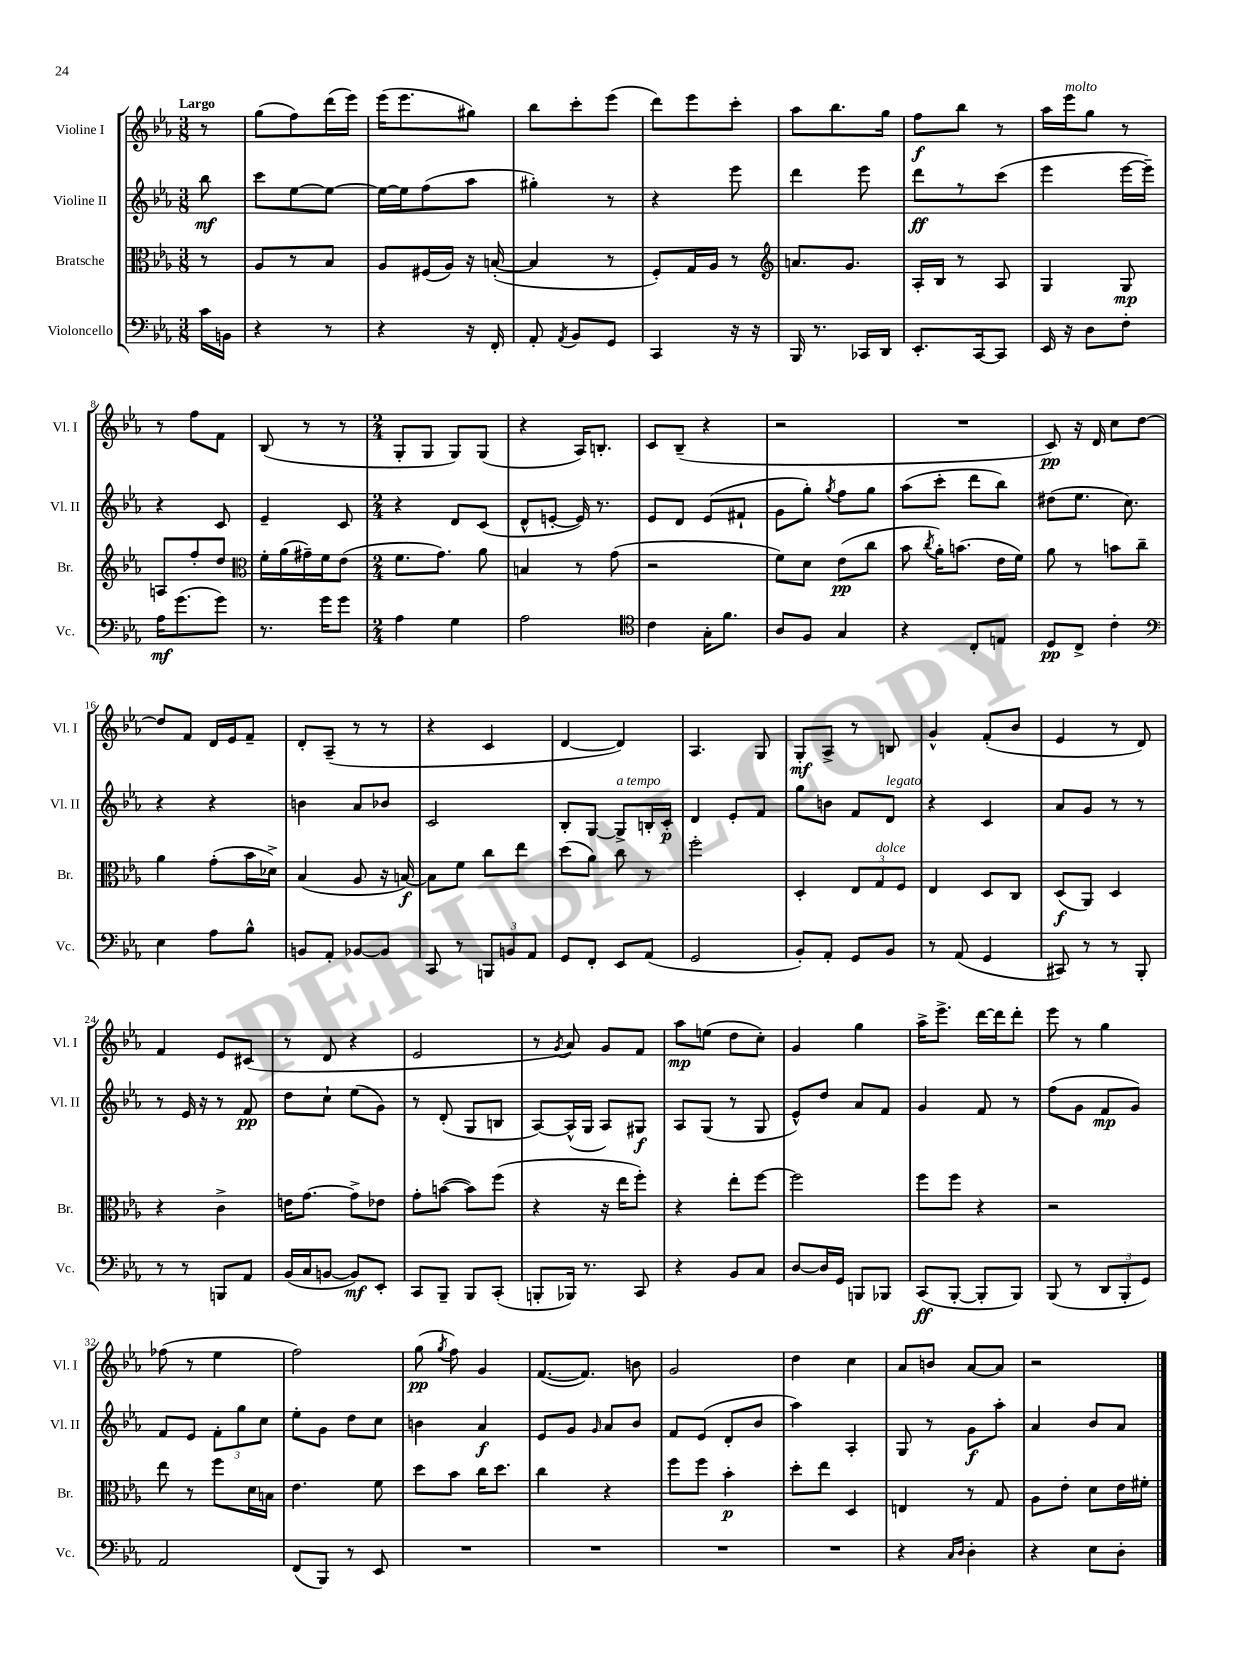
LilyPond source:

<<
\new StaffGroup <<
\new Staff = "s0" \with { instrumentName = "Violine I" shortInstrumentName = "Vl. I" } {
    \clef treble \key ees \major \numericTimeSignature \time 3/8 \partial 8 \tempo "Largo"
    \autoBeamOff r8 |
    g''8[( f''8) d'''16( ees'''16]) |
    ees'''16[( ees'''8. gis''8]) |
    bes''8[ c'''8-. ees'''8]( |
    d'''8[) ees'''8 c'''8]-. |
    aes''8[ bes''8. g''16] |
    f''8[\f bes''8] r8 |
    aes''16[ ees'''16^\markup { \italic "molto" } g''8] r8 |
    r8 f''8[ f'8] |
    bes8( r8 r8 |
    \numericTimeSignature \time 2/4 g8[-. g8] g8[) g8]( |
    r4 aes16[) b8.]-. |
    c'8[ bes8]--( r4 |
    r2 |
    R2 |
    c'8\pp) r16 d'16 c''8[ d''8]~ |
    d''8[ f'8] d'16[ ees'16 f'8]-- |
    d'8[-. aes8]--( r8 r8 |
    r4 c'4 |
    d'4~ d'4) |
    aes4. g8 |
    g8[-.\mf aes8]-> r8 b8 |
    g'4-^ f'8[-.( bes'8] |
    ees'4 r8 d'8) |
    f'4 ees'8[ cis'8]( |
    r8 d'8 r4 |
    ees'2 |
    r8 \acciaccatura { g'8 } aes'8) g'8[ f'8] |
    aes''8[\mp e''8]( d''8[ c''8]-.) |
    g'4 g''4 |
    aes''16[-> ees'''8.]-> d'''16[~ d'''16 d'''8]-. |
    ees'''8 r8 g''4 |
    fes''8( r8 ees''4 |
    f''2) |
    g''8\pp( \acciaccatura { g''8 } f''8) g'4 |
    f'8.[~( f'8.]) b'8 |
    g'2 |
    d''4 c''4 |
    aes'8[ b'8] aes'8[~ aes'8] |
    r2 \bar "|." |
}
\new Staff = "s1" \with { instrumentName = "Violine II" shortInstrumentName = "Vl. II" } {
    \clef treble \key ees \major \numericTimeSignature \time 3/8 \partial 8
    \autoBeamOff bes''8\mf |
    c'''8[ ees''8~ ees''8]~ |
    ees''16[~ ees''16 f''8( aes''8] |
    gis''4-.) r8 |
    r4 ees'''8 |
    d'''4 ees'''8 |
    d'''8[\ff r8 c'''8]( |
    ees'''4 ees'''16[~ ees'''16]--) |
    r4 c'8 |
    ees'4-- c'8 |
    \numericTimeSignature \time 2/4 r4 d'8[ c'8]( |
    d'8[-^ e'8]~-. e'16) r8. |
    ees'8[ d'8] ees'8[( fis'8]-! |
    g'8[ g''8]-.) \acciaccatura { g''8 } f''8[ g''8] |
    aes''8[( c'''8]-. d'''8[ bes''8]) |
    dis''8[( ees''8.] c''8.) |
    r4 r4 |
    b'4 aes'8[ bes'8] |
    c'2 |
    bes8[-. g8]~ g8[->^\markup { \italic "a tempo" } b16-. c'16]-.\p |
    d'4 ees'8[-. f'8] |
    g''8[ b'8] f'8[ d'8]^\markup { \italic "legato" } |
    r4 c'4 |
    aes'8[ g'8] r8 r8 |
    r8 ees'16 r16 r8 f'8\pp |
    d''8[ c''8]-! ees''8[( g'8]) |
    r8 d'8-.( g8[ b8] |
    aes8[~) aes16-^( g16] aes8[) gis8]\f |
    aes8[ g8]( r8 g8 |
    ees'8[-^) d''8] aes'8[ f'8] |
    g'4 f'8 r8 |
    f''8[( g'8] f'8[\mp g'8]) |
    f'8[ ees'8] \tuplet 3/2 { f'8[-. g''8 c''8] } |
    ees''8[-. g'8] d''8[ c''8] |
    b'4 aes'4\f |
    ees'8[ g'8] \grace { g'16 } aes'8[ bes'8] |
    f'8[ ees'8]( d'8[-. bes'8] |
    aes''4) aes4-. |
    g8 r8 g'8[\f aes''8]-. |
    aes'4 bes'8[ aes'8] \bar "|." |
}
\new Staff = "s2" \with { instrumentName = "Bratsche" shortInstrumentName = "Br." } {
    \clef alto \key ees \major \numericTimeSignature \time 3/8 \partial 8
    \autoBeamOff r8 |
    aes8[ r8 bes8] |
    aes8[ fis16( aes16]) r16 b16~-.( |
    b4 r8 |
    f8[-.) g16 aes16] r8 |
    \clef treble a'8.[ g'8.] |
    aes16[-. bes16] r8 aes8 |
    g4 g8\mp |
    a8[ f''8-. d''8] |
    \clef alto f'16[-. aes'16( gis'16--) f'16 ees'8]( |
    \numericTimeSignature \time 2/4 f'8.[ g'8.]) aes'8 |
    b4 r8 g'8( |
    r2 |
    f'8[) d'8] ees'8[\pp( c''8] |
    bes'8 \acciaccatura { c''8 } aes'16[-.) b'8.]( ees'16[ f'16]) |
    aes'8 r8 b'8[ c''8]-- |
    aes'4 g'8[-.( bes'16 des'16]->) |
    bes4( aes8 r16 b16~\f) |
    b8[ f'8] c''8[ ees''8] |
    d''8[( aes'8]) c''8 r8 |
    f''2-. |
    d4-. \tuplet 3/2 { ees8[ g8^\markup { \italic "dolce" } f8] } |
    ees4 d8[ c8] |
    d8[\f( aes,8]) d4 |
    r4 c'4-> |
    e'16[ g'8.]~ g'8[-> ees'8] |
    g'8[-. b'8]~( b'8[) f''8]( |
    r4 r16 ees''16[ f''8]-.) |
    r4 ees''8[-. f''8]~ |
    f''2 |
    f''8[ f''8] r4 |
    r2 |
    ees''8 r8 f''8[ d'16 b16] |
    ees'4. f'8 |
    d''8[ bes'8] c''16[ d''8.] |
    c''4 r4 |
    f''8[ f''8] bes'4-.\p |
    d''8[-. ees''8] d4 |
    e4 r8 g8 |
    aes8[ ees'8]-. d'8[ ees'16 fis'16]-. \bar "|." |
}
\new Staff = "s3" \with { instrumentName = "Violoncello" shortInstrumentName = "Vc." } {
    \clef bass \key ees \major \numericTimeSignature \time 3/8 \partial 8
    \autoBeamOff c'16[ b,16] |
    r4 r8 |
    r4 r16 f,16-. |
    aes,8-. \acciaccatura { aes,8 } bes,8[ g,8] |
    c,4 r16 r16 |
    bes,,16 r8. ces,16[ d,16] |
    ees,8.[-. c,16~ c,8] |
    ees,16 r16 d8[ f8]-. |
    aes16[\mf g'8.( g'8]) |
    r8. g'16[ g'8] |
    \numericTimeSignature \time 2/4 aes4 g4 |
    aes2 |
    \clef tenor c'4 g16[-. f'8.] |
    aes8[ f8] g4 |
    r4 c8[-. e8] |
    d8[\pp c8]-> c'4-. |
    \clef bass ees4 aes8[ bes8]-^ |
    b,8[ aes,8]-. bes,8[~ bes,8] |
    c,8 r8 \tuplet 3/2 { b,,8[ b,8 aes,8] } |
    g,8[ f,8]-. ees,8[ aes,8]( |
    g,2 |
    bes,8[-.) aes,8]-. g,8[ bes,8] |
    r8 aes,8( g,4 |
    cis,8) r8 r8 bes,,8-. |
    r8 r8 b,,8[ aes,8] |
    bes,16[( c16 b,8]~ b,8[\mf) ees,8]-. |
    c,8[ bes,,8]-- bes,,8[ c,8]-.( |
    b,,8[-. bes,,16]) r8. c,8 |
    r4 bes,8[ c8] |
    d8[~ d16 g,16] b,,8[ bes,,8] |
    c,8[\ff( bes,,8]~-. bes,,8[-. bes,,8]) |
    bes,,8( r8 \tuplet 3/2 { d,8[ bes,,8-. g,8]) } |
    aes,2 |
    f,8[( bes,,8]) r8 ees,8 |
    R2 |
    R2 |
    R2 |
    R2 |
    r4 \grace { c16[ d16] } d4-. |
    r4 ees8[ d8]-. \bar "|." |
}
>>
>>
